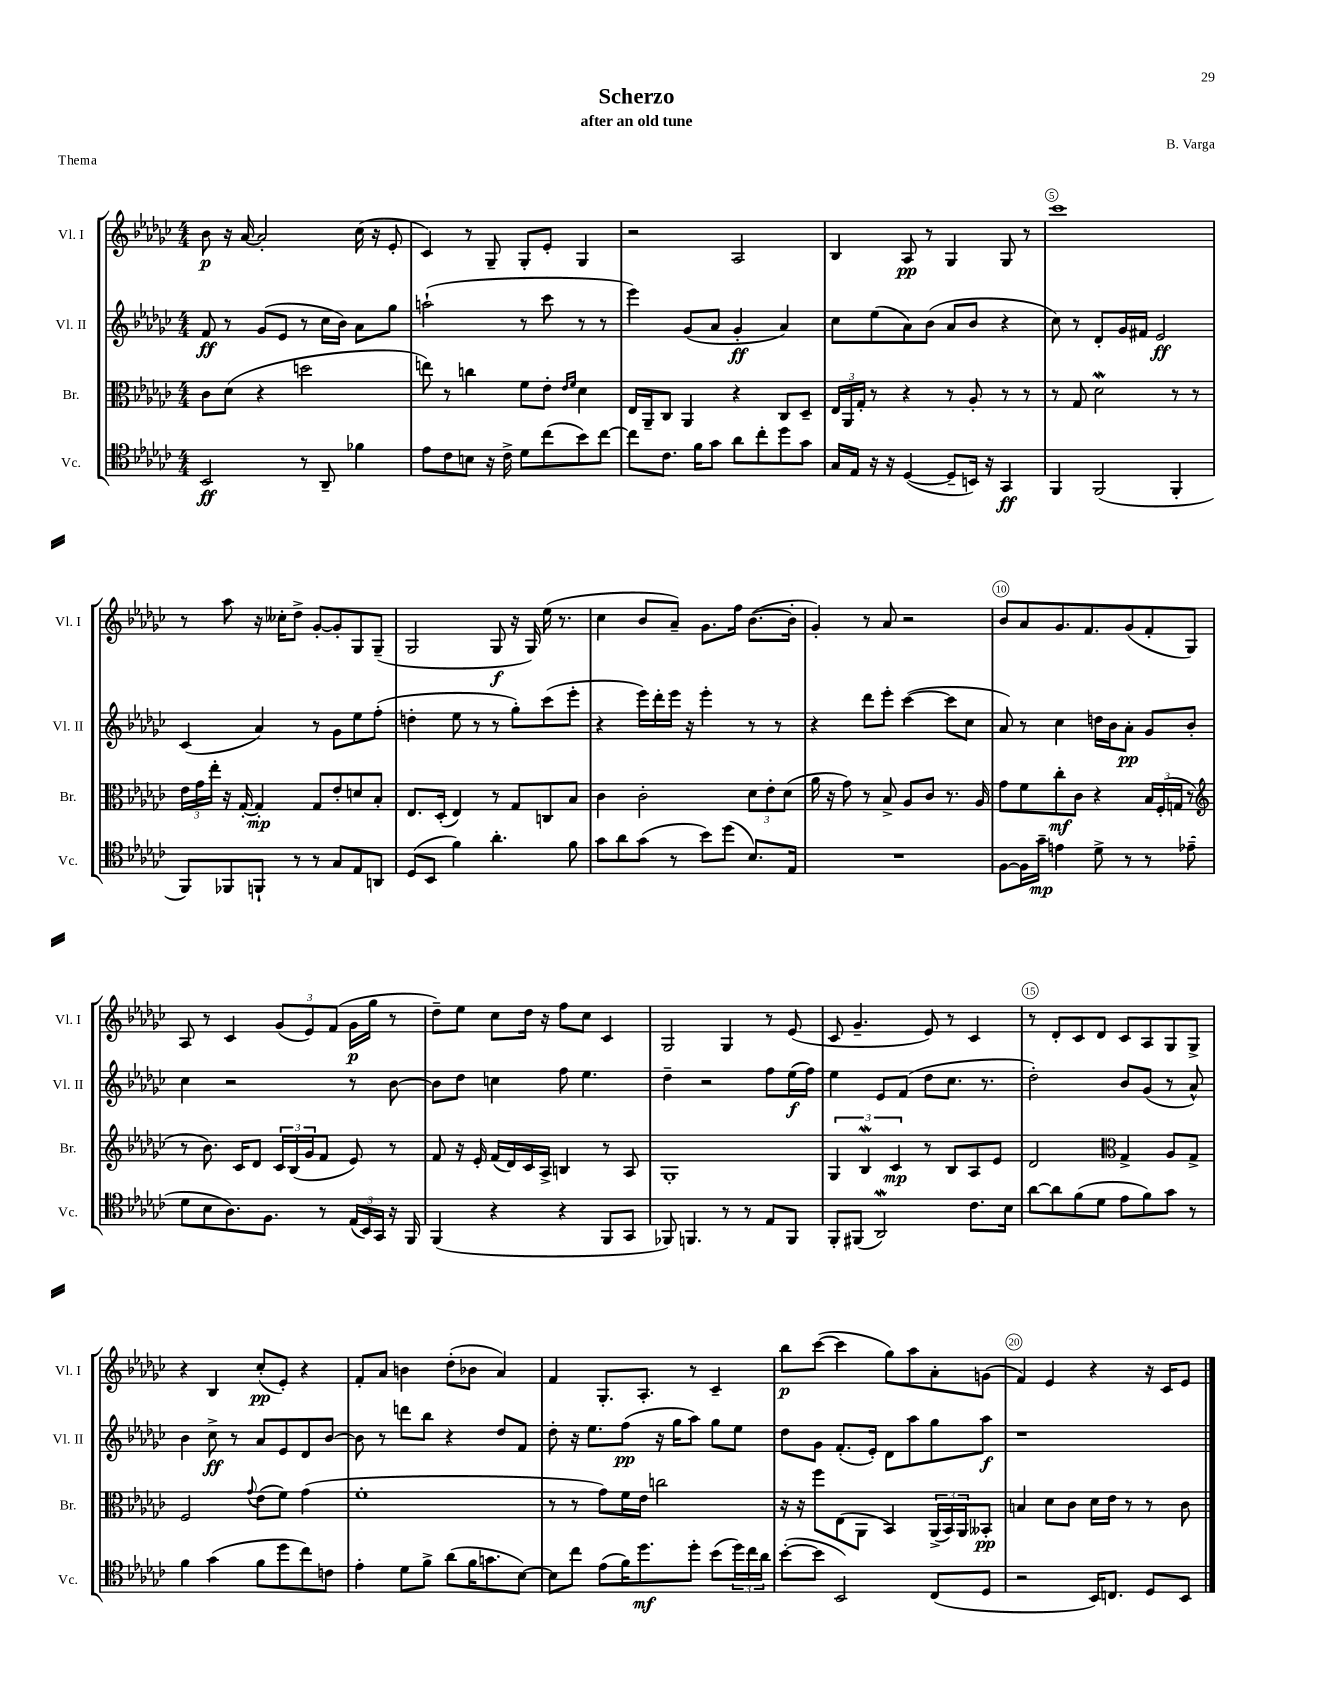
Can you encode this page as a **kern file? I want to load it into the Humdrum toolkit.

**kern	**kern	**kern	**kern
*staff4	*staff3	*staff2	*staff1
*clefC4	*clefC3	*clefG2	*clefG2
*k[b-e-a-d-g-c-]	*k[b-e-a-d-g-c-]	*k[b-e-a-d-g-c-]	*k[b-e-a-d-g-c-]
*M4/4	*M4/4	*M4/4	*M4/4
2BB-/	8c-\L	8f/	8b-\
.	(8d-\J	8r	16r
.	.	.	[16a-/
.	4r	(8g-/L	2a-'/]
.	.	8e-/J	.
8r	2dd\	8r	.
8AA-~/	.	16cc-\LL	.
.	.	16b-\JJ)	.
4f-\	.	8a-\L	(16cc-\
.	.	.	16r
.	.	8gg-\J	8e-'/
=	=	=	=
8e-\L	8ee\)	(2aa`\	4c-/)
8c-\	8r	.	.
8B\J	4cc\	.	8r
16r	.	.	8G-~/
16c-^\	.	.	.
8d-\L	8f\L	8r	8G-'/L
(8cc-\	8e-'\J	8ccc-\	8e-'/J
.	16qqe-/LL	.	.
.	16qqf/JJ	.	.
8b-\)	4d-\	8r	4G-/
[8cc-\J	.	8r	.
=	=	=	=
8cc-\]L	16E-/LL	4eee-\)	2r
.	16AA-~/J	.	.
8.c-\J	8C-/J	.	.
.	4AA-/	(8g-/L	.
16f\LK	.	.	.
8g-\J	.	8a-/J	.
8a-\L	4r	4g-'/	2A-/
8cc-'\	.	.	.
8dd-\	8C-/L	4a-/)	.
8g-\J	8D-~/J	.	.
=	=	=	=
16G-/LL	24E-/LL	8cc-\L	4B-/
.	24AA-/	.	.
16E-/JJ	.	.	.
.	24G-'/JJ	.	.
16r	8r	(8ee-\	.
16r	.	.	.
([4D-/	4r	8a-\)	8A-/
.	.	(8b-\J	8r
8D-~/]L	8r	8a-/L	4G-/
16BB/Jk)	8A-'/	8b-/J	.
16r	.	.	.
4GG-/	8r	4r	8G-/
.	8r	.	8r
=	=	=	=
4FF/	8r	8cc-\)	1ccc-
.	8G-/	8r	.
(2FF/	2d-\	8d-'/L	.
.	.	16g-/L	.
.	.	16f#/JJ	.
.	.	2e-/	.
4FF'/	8r	.	.
.	8r	.	.
=	=	=	=
8FF/L)	24e-\LL	(4c-/	8r
.	24g-\	.	.
.	24ee-'\JJ	.	.
8FF-/	16r	.	8aa-\
.	[16G-'/	.	.
8FF`/J	4G-'/]	4a-/)	16r
.	.	.	16cc--'\LK
8r	.	.	8dd-^\J
8r	8G-/L	8r	[8g-'/L
8G-/L	8e-'/	8g-\L	8g-'/]
8E-/	8d/	8ee-\	8G-/
8AA/J	8B-'/J	(8ff'\J	(8G-~/J
=	=	=	=
(8D-/L	8.E-/L	4dd'\	2G-/
8BB-/J	.	.	.
.	(16D-'/Jk	.	.
4f\)	4E-/)	8ee-\	.
.	.	8r	.
4.a-'\	8r	8r	8G-/
.	8G-/L	8gg-'\L)	16r
.	.	.	16G-/)
.	8C/	(8ccc-\	(16ee-\
.	.	.	8.r
8f\	8B-/J	8eee-'\J	.
=	=	=	=
8g-\L	4c-\	4r	4cc-\
8a-\	.	.	.
(8g-\J	2c-'\	16eee-\LL)	8b-/L
.	.	16ddd-'\	.
8r	.	16eee-\JJ	8a-~/J)
.	.	16r	.
8b-\L)	.	4eee-'\	8.g-\L
(8dd-\J	.	.	.
.	.	.	16ff\Jk
8.B-/L)	12d-\L	8r	([8.b-\L
.	12e-'\	.	.
.	.	8r	.
.	(12d-\J	.	.
16E-/Jk	.	.	16b-'\]Jk
=	=	=	=
1r	16a-\	4r	4g-'/)
.	16r	.	.
.	8g-\)	.	.
.	8r	8ddd-\L	8r
.	8B-^/	8eee-'\J	8a-/
.	8A-/L	([4ccc-\	2r
.	8c-/J	.	.
.	8.r	8ccc-\]L	.
.	.	8cc-\J	.
.	16A-/	.	.
=	=	=	=
[8F\L	8g-\L	8a-/)	8b-/L
16F\]L	8f\	8r	8a-/
16g-~\JJ	.	.	.
4e\	8cc-'\	4cc-\	8.g-/
.	8c-\J	.	.
.	.	.	8.f/
8d-^\	4r	16dd\LL	.
.	.	16b-\J	.
8r	.	8a-'\J	(8g-/
8r	24B-/LL	8g-/L	8f'/
.	(24F'/	.	.
.	24G/JJ	.	.
(8e-~\	8r	8b-'/J	8G-/J)
=	=	=	=
*	*clefG2	*	*
8d-\L	8r	4cc-\	8A-/
8B-\	8.b-\)	.	8r
8.A-\)	.	2r	4c-/
.	16c-/LK	.	.
.	8d-/J	.	.
8.F\J	.	.	.
.	24c-/LL	.	(12g-/L
.	(24B-/	.	.
.	24g-/J	.	12e-/)
8r	8f/J	.	.
.	.	.	(12f/J
(24E-/LL	8e-/)	8r	16g-\LL
24BB-/)	.	.	.
.	.	.	16gg-\JJ
24GG-/JJ	.	.	.
16r	8r	[8b-\	8r
16FF/	.	.	.
=	=	=	=
(4FF/	8f/	8b-\]L	8dd-~\L)
.	16r	8dd-\J	8ee-\J
.	16e-'/	.	.
4r	(16f/LL	4cc\	8cc-\L
.	16d-/)	.	.
.	16c-/	.	16dd-\Jk
.	16A-^/JJ	.	16r
4r	4B/	8ff\	8ff\L
.	.	4.ee-\	8cc-\J
8FF/L	8r	.	4c-/
8GG-/J	8A-/	.	.
=	=	=	=
8FF-/)	1G-'	4dd-~\	2G-/
4.FF/	.	.	.
.	.	2r	.
8r	.	.	4G-/
8r	.	.	.
8E-/L	.	8ff\L	8r
8FF/J	.	(16ee-\L	(8e-/
.	.	16ff\JJ)	.
=	=	=	=
8FF'/L	6G-/	4ee-\	8c-/
(8FF#/J	.	.	4.g-~/
.	6B-/	.	.
2AA-/)	.	8e-/L	.
.	6c-/	.	.
.	.	(8f/J	.
.	8r	8dd-\L	8e-/)
.	8B-/L	8.cc-\J	8r
8.c-\L	8A-/	.	4c-/
.	.	8.r	.
.	8e-/J	.	.
16B-\Jk	.	.	.
=	=	=	=
[8a-\L	2d-/	2dd-'\)	8r
8a-\]	.	.	8d-'/L
(8f\	.	.	8c-/
8d-\J	.	.	8d-/J
*	*clefC3	*	*
8e-\L	4G-^/	8b-/L	8c-/L
8f\)	.	(8g-/J	8A-/
8g-\J	8A-/L	8r	8G-/
8r	8G-^/J	8a-^^/)	8G-^/J
=	=	=	=
4f\	2F/	4b-\	4r
(4g-\	.	8cc-^\	4B-/
.	.	8r	.
.	8qqg-/	.	.
8f\L	(8e-\L	8a-/L	(8cc-'/L
8dd-\	8f\J)	8e-/	8e-'/J)
8cc-\)	(4g-\	8d-/	4r
8c\J	.	[8b-/J	.
=	=	=	=
4e-'\	1f'	8b-\]	8f'/L
.	.	8r	8a-/J
8d-\L	.	8ddd\L	4b\
8f^\J	.	8bb-\J	.
(8a-\L	.	4r	(8dd-'\L
16f\K	.	.	8b-\J
8.g\	.	.	.
.	.	8dd-/L	4a-/)
[8B-\J)	.	8f/J	.
=	=	=	=
8B-\]L	8r	8dd-'\	4f/
8cc-\J	8r	16r	.
.	.	8.ee-\L	.
(8e-\L	8g-\L)	.	8.G-'/L
16f\K)	16f\L	(8ff\J	.
8.dd-\	16e-\JJ	.	8.A-'/J
.	2cc\	16r	.
.	.	16gg-\LK	.
8dd-'\J	.	8aa-\J)	8r
(8b-\L	.	8gg-\L	4c-~/
24dd-\L)	.	8ee-\J	.
24cc-\	.	.	.
24a-\JJ	.	.	.
=	=	=	=
([8b-'\L	16r	8dd-\L	8bb-\L
.	16r	.	.
8b-\]J	8ff\L	8g-\J	([8ccc-\J
2BB-/)	(8E-\	(8.f'/L	4ccc-\]
.	8AA-\J	.	.
.	.	16e-'/Jk)	.
.	4BB-/)	8d-\L	8gg-\L)
.	.	8aa-\	8aa-\
(8C-/L	(24AA-^/LL	8gg-\	8a-'\
.	24BB-/)	.	.
.	24AA-/J	.	.
8D-/J	8BB--'/J	8aa-\J	(8g\J
=	=	=	=
2r	4B/	1r	4f/)
.	8d-\L	.	4e-/
.	8c-\J	.	.
16BB-/LK)	16d-\LL	.	4r
8.C/J	16e-\JJ	.	.
.	8r	.	.
8D-/L	8r	.	16r
.	.	.	16c-/LK
8BB-/J	8c-\	.	8e-/J
==	==	==	==
*-	*-	*-	*-
